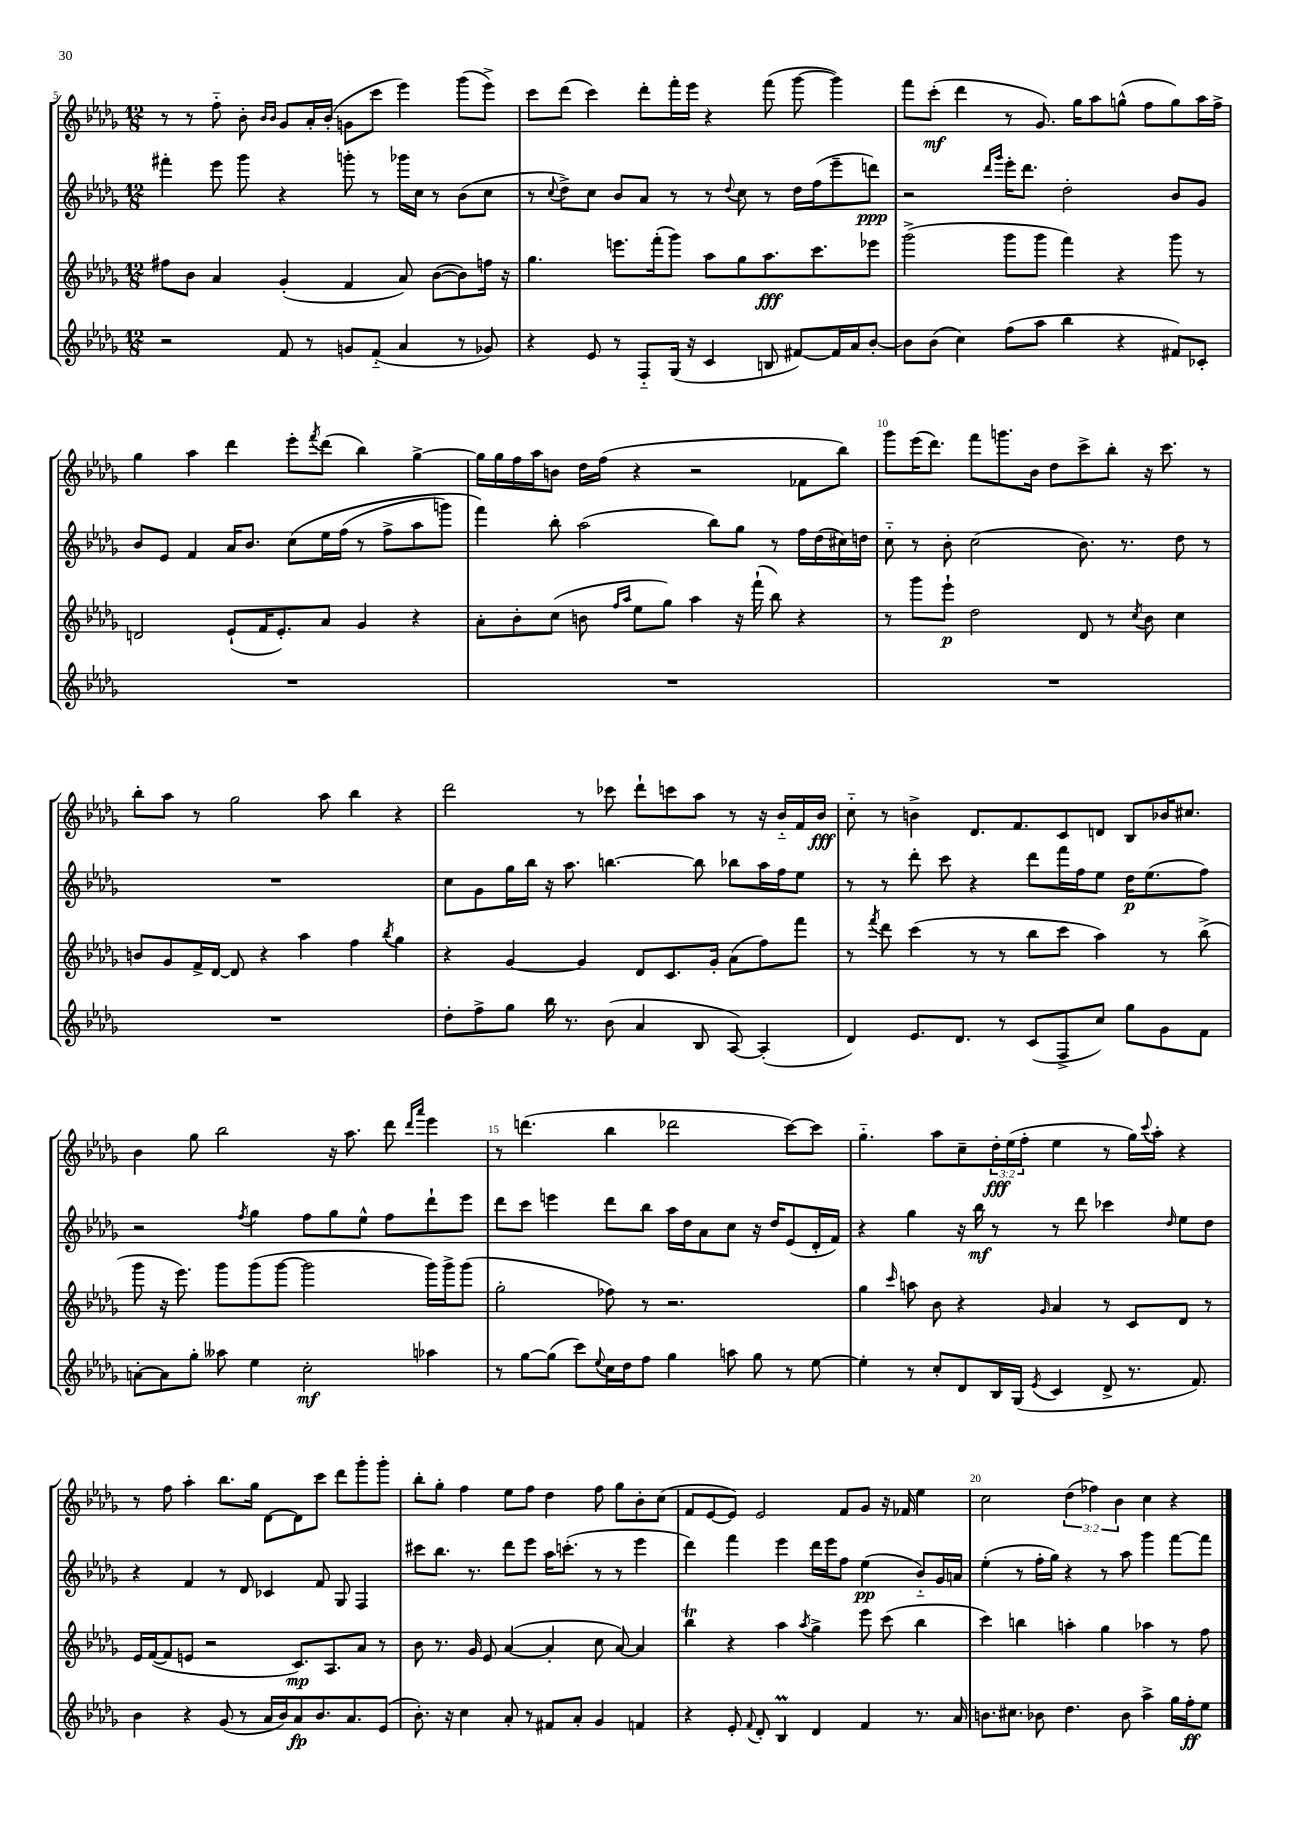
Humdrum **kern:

**kern	**dynam	**kern	**dynam	**kern	**dynam	**kern	**dynam
*part4	*part4	*part3	*part3	*part2	*part2	*part1	*part1
*staff4	*staff4	*staff3	*staff3	*staff2	*staff2	*staff1	*staff1
*clefG2	*	*clefG2	*	*clefG2	*	*clefG2	*
*k[b-e-a-d-g-]	*	*k[b-e-a-d-g-]	*	*k[b-e-a-d-g-]	*	*k[b-e-a-d-g-]	*
*M12/8	*	*M12/8	*	*M12/8	*	*M12/8	*
=5	=5	=5	=5	=5	=5	=5	=5
2r	.	8ff#X\L	.	4fff#X'\	.	8r	.
.	.	8b-\J	.	.	.	8r	.
.	.	4a-/	.	8eee-\	.	8ff\	.
.	.	.	.	8ggg-\	.	8b-'\	.
.	.	.	.	.	.	16qqb-/LL	.
.	.	.	.	.	.	16qqb-/JJ	.
8f/	.	(4g-'/	.	4r	.	8g-/L	.
8r	.	.	.	.	.	16a-'/L	.
.	.	.	.	.	.	(16b-'/JJ	.
8gn/L	.	4f/	.	8gggn'\	.	8gn\L	.
(8f/J	.	.	.	8r	.	8ccc\J	.
4a-/	.	8a-/)	.	16ggg-X\LL	.	4eee-\)	.
.	.	.	.	16cc\JJ	.	.	.
.	.	([8b-\L	.	8r	.	.	.
8r	.	8b-\])	.	(8b-\L	.	(8ggg-\L	.
8g-X/)	.	16ffn\Jk	.	8cc\J	.	8eee-^\J)	.
.	.	16r	.	.	.	.	.
=6	=6	=6	=6	=6	=6	=6	=6
4r	.	4.gg-\	.	8r	.	8ccc\L	.
.	.	.	.	8qqcc/	.	.	.
.	.	.	.	8dd-^\L)	.	(8ddd-\J	.
8e-/	.	.	.	8cc\J	.	4ccc\)	.
8r	.	8.eeen\L	.	8b-/L	.	.	.
8F/L	.	.	.	8a-/J	.	8ddd-'\L	.
.	.	(16fff'\k	.	.	.	.	.
(16G-/Jk	.	8ggg-\J)	.	8r	.	16fff'\L	.
16r	.	.	.	.	.	16eee-\JJ	.
4c/	.	8aa-\L	.	8r	.	4r	.
.	.	.	.	8qqdd-/	.	.	.
.	.	8gg-\	.	8cc\	.	.	.
8Bn/	.	8.aa-\	fff	8r	.	(8fff\	.
[8f#X/L)	.	.	.	16dd-\LL	.	[8ggg-\	.
.	.	8.ccc\	.	(16ff\J	.	.	.
16f#/L]	.	.	.	8eee-~\	.	4ggg-\])	.
16a-/J	.	.	.	.	.	.	.
[8b-'/J	.	8eee-X\J	.	8dddn\J)	ppp	.	.
=7	=7	=7	=7	=7	=7	=7	=7
8b-\L]	.	(2ggg-^\	.	2r	.	8fff\L	.
(8b-\J	.	.	.	.	.	(8ccc'\J	mf
4cc\)	.	.	.	.	.	4ddd-\	.
.	.	.	.	16qqddd-/LL	.	.	.
.	.	.	.	16qqggg-/JJ	.	.	.
(8ff\L	.	8ggg-\L	.	16eee-'\KL	.	8r	.
.	.	.	.	8.ddd-\J	.	.	.
8aa-\J	.	8ggg-\J	.	.	.	8.g-/)	.
4bb-\	.	4fff\)	.	2dd-'\	.	.	.
.	.	.	.	.	.	16gg-\KL	.
.	.	.	.	.	.	8aa-\	.
4r	.	4r	.	.	.	(8ggn^^\J	.
.	.	.	.	.	.	8ff\L	.
8f#X/L)	.	8ggg-\	.	8b-/L	.	8gg\)	.
8c-X'/J	.	8r	.	8g-/J	.	16aa-\L	.
.	.	.	.	.	.	16ff^\JJ	.
!!LO:LB:g=z
=8	=8	=8	=8	=8	=8	=8	=8
1.r	.	2dn/	.	8b-/L	.	4gg-\	.
.	.	.	.	8e-/J	.	.	.
.	.	.	.	4f/	.	4aa-\	.
.	.	(8e-`/L	.	16a-/KL	.	4ddd-\	.
.	.	.	.	8.b-/J	.	.	.
.	.	16f/K	.	.	.	.	.
.	.	8.e-'/)	.	.	.	.	.
.	.	.	.	(8cc\L	.	8eee-'\L	.
.	.	.	.	.	.	8qfff/	.
.	.	8a-/J	.	16ee-\L	.	(8ddd-\J	.
.	.	.	.	(16ff\JJ	.	.	.
.	.	4g-/	.	8r	.	4bb-\)	.
.	.	.	.	8ff^\L	.	.	.
.	.	4r	.	8aa-\	.	[4gg-^\	.
.	.	.	.	8gggn\J)	.	.	.
=9	=9	=9	=9	=9	=9	=9	=9
1.r	.	8a-'\L	.	4fff\)	.	16gg-\LL]	.
.	.	.	.	.	.	16gg-\	.
.	.	8b-'\	.	.	.	16ff\	.
.	.	.	.	.	.	16aa-\J	.
.	.	(8cc\J	.	8bb-'\	.	8bn\J	.
.	.	8bn\	.	(2aa-\	.	16dd-\LL	.
.	.	.	.	.	.	(16ff\JJ	.
.	.	16qqff/LL	.	.	.	.	.
.	.	16qqaa-/JJ	.	.	.	.	.
.	.	8ee-\L	.	.	.	4r	.
.	.	8gg-\J)	.	.	.	.	.
.	.	4aa-\	.	.	.	2r	.
.	.	.	.	8bb-\L)	.	.	.
.	.	16r	.	8gg-\J	.	.	.
.	.	(16fff`\	.	.	.	.	.
.	.	8bb-\)	.	8r	.	.	.
.	.	4r	.	16ff\LL	.	8f-X\L	.
.	.	.	.	(16dd-\	.	.	.
.	.	.	.	16cc#X\)	.	8bb-\J)	.
.	.	.	.	16ddn\JJ	.	.	.
=10	=10	=10	=10	=10	=10	=10	=10
1.r	.	8r	.	8cc\	.	8ggg-\L	.
.	.	8ggg-\L	.	8r	.	(16eee-\K	.
.	.	.	.	.	.	8.ddd-\J)	.
.	.	8eee-`\J	p	8b-'\	.	.	.
.	.	2dd-\	.	(2cc\	.	8fff\L	.
.	.	.	.	.	.	8.gggn\	.
.	.	.	.	.	.	16b-\Jk	.
.	.	.	.	.	.	8dd-\L	.
.	.	8d-/	.	8.b-\)	.	8ccc^\	.
.	.	8r	.	.	.	8bb-'\J	.
.	.	.	.	8.r	.	.	.
.	.	8qcc/	.	.	.	.	.
.	.	8b-\	.	.	.	16r	.
.	.	.	.	.	.	8.ccc\	.
.	.	4cc\	.	8dd-\	.	.	.
.	.	.	.	8r	.	8r	.
!!LO:LB:g=z
=11	=11	=11	=11	=11	=11	=11	=11
1.r	.	8bn/L	.	1.r	.	8bb-'\L	.
.	.	8g-/	.	.	.	8aa-\J	.
.	.	16f^/L	.	.	.	8r	.
.	.	[16d-/JJ	.	.	.	.	.
.	.	8d-/]	.	.	.	2gg-\	.
.	.	4r	.	.	.	.	.
.	.	4aa-\	.	.	.	.	.
.	.	.	.	.	.	8aa-\	.
.	.	4ff\	.	.	.	4bb-\	.
.	.	8qbb-/	.	.	.	.	.
.	.	4gg-\	.	.	.	4r	.
=12	=12	=12	=12	=12	=12	=12	=12
8dd-'\L	.	4r	.	8cc\L	.	2ddd-\	.
8ff^\	.	.	.	8g-\	.	.	.
8gg-\J	.	[4g-/	.	16gg-\L	.	.	.
.	.	.	.	16bb-\JJ	.	.	.
16bb-\	.	.	.	16r	.	.	.
8.r	.	.	.	8.aa-\	.	.	.
.	.	4g-/]	.	.	.	8r	.
(8b-\	.	.	.	[4.bbn\	.	8ccc-X\	.
4a-/	.	8d-/L	.	.	.	8ddd-`\L	.
.	.	8.c/	.	.	.	8cccn\	.
8B-/	.	.	.	8bb\]	.	8aa-\J	.
.	.	16g-'/Jk	.	.	.	.	.
[8A-/)	.	(8a-\L	.	8bb-X\L	.	8r	.
(4A-'/]	.	8ff\)	.	16aa-\L	.	16r	.
.	.	.	.	16ff\J	.	16b-/LL	.
.	.	8fff\J	.	8ee-\J	.	16f/	.
.	.	.	.	.	.	16b-/JJ	fff
=13	=13	=13	=13	=13	=13	=13	=13
4d-/)	.	8r	.	8r	.	8cc\	.
.	.	8qfff/	.	.	.	.	.
.	.	8ddd-\	.	8r	.	8r	.
8.e-/L	.	(4ccc\	.	8ddd-'\	.	4bn^\	.
.	.	.	.	8ccc\	.	.	.
8.d-/J	.	.	.	.	.	.	.
.	.	8r	.	4r	.	8.d-/L	.
8r	.	8r	.	.	.	.	.
.	.	.	.	.	.	8.f/	.
(8c/L	.	8bb-\L	.	8ddd-\L	.	.	.
8F^/	.	8ccc\J	.	16fff\L	.	8c/	.
.	.	.	.	16ff\J	.	.	.
8cc/J)	.	4aa-\)	.	8ee-\J	.	8dn/J	.
8gg-\L	.	.	.	16dd-\KL	p	8B-/L	.
.	.	.	.	(8.ee-\	.	.	.
8g-\	.	8r	.	.	.	16b-X/K	.
.	.	.	.	.	.	8.cc#X/J	.
8f\J	.	(8bb-^\	.	8ff\J)	.	.	.
!!LO:LB:g=z
=14	=14	=14	=14	=14	=14	=14	=14
[8an'\L	.	8ggg-\	.	2r	.	4b-\	.
8a\]	.	16r	.	.	.	.	.
.	.	8.eee-\)	.	.	.	.	.
8gg-'\J	.	.	.	.	.	8gg-\	.
8aa--X\	.	8ggg-\L	.	.	.	2bb-\	.
.	.	.	.	8qff/	.	.	.
4ee-\	.	(8ggg-\	.	4gg-\	.	.	.
.	.	[8ggg-\J	.	.	.	.	.
2cc'\	mf	2ggg-\]	.	8ff\L	.	.	.
.	.	.	.	8gg-\	.	16r	.
.	.	.	.	.	.	8.aa-\	.
.	.	.	.	8ee-^^\J	.	.	.
.	.	.	.	8ff\L	.	8ddd-\	.
.	.	.	.	.	.	16qqddd-/LL	.
.	.	.	.	.	.	16qqaaa-/JJ	.
4aa-X\	.	16ggg-\LL)	.	8ddd-`\	.	4eee-\	.
.	.	16ggg-^\J	.	.	.	.	.
.	.	(8ggg-\J	.	8eee-\J	.	.	.
=15	=15	=15	=15	=15	=15	=15	=15
8r	.	2gg-'\	.	8ddd-\L	.	8r	.
[8gg-\L	.	.	.	8ccc\J	.	(4.dddn\	.
(8gg-\J]	.	.	.	4eeen\	.	.	.
8ccc\L)	.	.	.	.	.	.	.
8qqee-/	.	.	.	.	.	.	.
16cc\L	.	8ff-X\)	.	8ddd-\L	.	4bb-\	.
16dd-\J	.	.	.	.	.	.	.
8ff\J	.	8r	.	8bb-\J	.	.	.
4gg-\	.	2.r	.	16aa-\LL	.	2ddd-X\	.
.	.	.	.	16dd-\J	.	.	.
.	.	.	.	8a-\	.	.	.
8aan\	.	.	.	8cc\J	.	.	.
8gg-\	.	.	.	16r	.	.	.
.	.	.	.	16dd-/KL	.	.	.
8r	.	.	.	(8e-/	.	[8ccc\L)	.
[8ee-\	.	.	.	16d-'/L	.	8ccc\J]	.
.	.	.	.	16f/JJ)	.	.	.
=16	=16	=16	=16	=16	=16	=16	=16
4ee-'\]	.	4gg-\	.	4r	.	4.gg-\	.
.	.	16qqccc/	.	.	.	.	.
8r	.	8aan\	.	4gg-\	.	.	.
8cc'/L	.	8b-\	.	.	.	8aa-\L	.
8d-/	.	4r	.	16r	.	8cc~\	.
.	.	.	.	16bb-\	mf	.	.
16B-/L	.	.	.	8r	.	24dd-'\L	fff
.	.	.	.	.	.	(24ee-\	.
(16G-/JJ	.	.	.	.	.	.	.
.	.	.	.	.	.	24ff'\JJ	.
8qe-/	.	16qqg-/	.	.	.	.	.
4c/	.	4a-/	.	8r	.	4ee-\	.
.	.	.	.	8ddd-\	.	.	.
8d-^/	.	8r	.	4ccc-X\	.	8r	.
8.r	.	8c/L	.	.	.	16gg-\LL)	.
.	.	.	.	.	.	8qqccc/	.
.	.	.	.	.	.	16aa-'\JJ	.
.	.	.	.	16qqdd-/	.	.	.
.	.	8d-/J	.	8ee-\L	.	4r	.
8.f/)	.	.	.	.	.	.	.
.	.	8r	.	8dd-\J	.	.	.
!!LO:LB:g=z
=17	=17	=17	=17	=17	=17	=17	=17
4b-\	.	16e-/LL	.	4r	.	8r	.
.	.	([16f/J	.	.	.	.	.
.	.	8f/]	.	.	.	8ff\	.
4r	.	8en/J	.	4f/	.	4aa-'\	.
.	.	2r	.	.	.	.	.
(8g-/	.	.	.	8r	.	8.bb-\L	.
8r	.	.	.	8d-/	.	.	.
.	.	.	.	.	.	16gg-\Jk	.
16a-/LL	.	.	.	4c-X/	.	[8d-\L	.
16b-/J)	.	.	.	.	.	.	.
8a-/	fp	8.c/L)	mp	.	.	8d-\]	.
8.b-/	.	.	.	8f/	.	8ccc\J	.
.	.	8.A-/	.	.	.	.	.
.	.	.	.	8G-/	.	8ddd-\L	.
8.a-/	.	.	.	.	.	.	.
.	.	8a-/J	.	4F/	.	8ggg-'\	.
(8e-/J	.	8r	.	.	.	8ggg-'\J	.
=18	=18	=18	=18	=18	=18	=18	=18
8.b-'\)	.	8b-\	.	8ccc#X\L	.	8bb-'\L	.
.	.	8.r	.	8.bb-\J	.	8gg-'\J	.
16r	.	.	.	.	.	.	.
4cc\	.	.	.	.	.	4ff\	.
.	.	16g-/	.	8.r	.	.	.
.	.	8e-/	.	.	.	.	.
8a-'/	.	([4a-/	.	8ddd-\L	.	8ee-\L	.
8r	.	.	.	8eee-\J	.	8ff\J	.
8f#X/L	.	4a-'/]	.	16aa-\KL	.	4dd-\	.
.	.	.	.	(8.cccn'\J	.	.	.
8a-'/J	.	.	.	.	.	.	.
4g-/	.	8cc\	.	8r	.	8ff\	.
.	.	[8a-/)	.	8r	.	8gg-\L	.
4fn/	.	4a-/]	.	4eee-\	.	8b-'\	.
.	.	.	.	.	.	(8cc\J	.
=19	=19	=19	=19	=19	=19	=19	=19
4r	.	4bb-T\	.	4ddd-\)	.	8f/L	.
.	.	.	.	.	.	[8e-/	.
8e-'/	.	4r	.	4fff\	.	8e-/J])	.
8qqf/	.	.	.	.	.	.	.
8d-'/	.	.	.	.	.	2e-/	.
4B-M/	.	4aa-\	.	4eee-\	.	.	.
.	.	8qaa-/	.	.	.	.	.
4d-/	.	4gg-^\	.	16ddd-\LL	.	.	.
.	.	.	.	16eee-\J	.	.	.
.	.	.	.	8ff\J	.	8f/L	.
4f/	.	8eee-\	.	(4ee-\	pp	8g-/J	.
.	.	(8ccc\	.	.	.	16r	.
.	.	.	.	.	.	16f-X/	.
8.r	.	4bb-\	.	8b-/L)	.	4ee-\	.
.	.	.	.	16g-/L	.	.	.
16a-/	.	.	.	16an/JJ	.	.	.
=20	=20	=20	=20	=20	=20	=20	=20
8.bn\L	.	4ccc\)	.	(4ee-'\	.	2cc\	.
8.cc#X\J	.	.	.	.	.	.	.
.	.	4bbn\	.	8r	.	.	.
8b-X\	.	.	.	16ff'\LL	.	.	.
.	.	.	.	16gg-\JJ)	.	.	.
4.dd-\	.	4aan'\	.	4r	.	(6dd-\	.
.	.	.	.	.	.	6ff-X\)	.
.	.	4gg-\	.	8r	.	.	.
.	.	.	.	.	.	6b-\	.
8b-\	.	.	.	8aa-\	.	.	.
4aa-^\	.	4aa-X\	.	4ggg-\	.	4cc\	.
16gg-\LL	.	8r	.	[8fff\L	.	4r	.
16ff'\J	ff	.	.	.	.	.	.
8ee-\J	.	8ff\	.	8fff\J]	.	.	.
==	==	==	==	==	==	==	==
*-	*-	*-	*-	*-	*-	*-	*-
